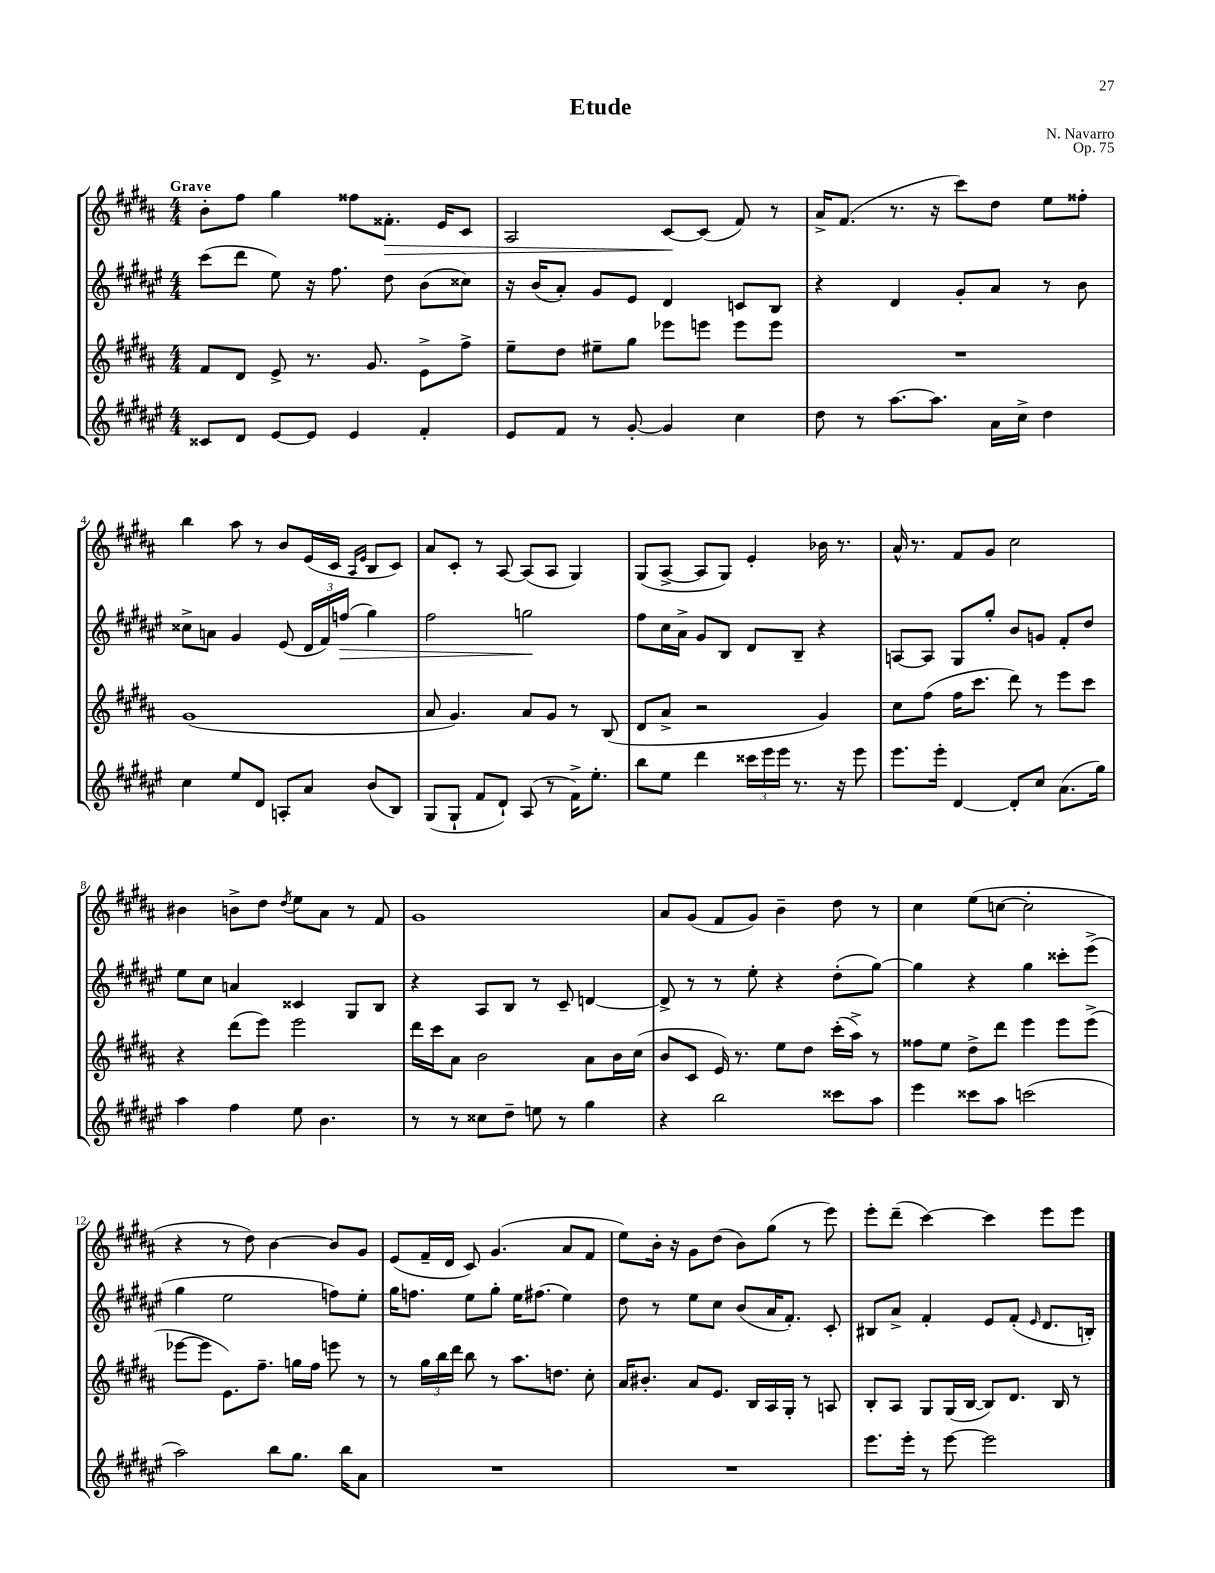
\header { title = "Etude" composer = "N. Navarro" opus = "Op. 75" }
<<
\new StaffGroup <<
\new Staff = "s0" {
    \clef treble \key b \major \numericTimeSignature \time 4/4 \tempo "Grave"
    \autoBeamOff b'8[-. fis''8] gis''4 fisis''8[ fisis'8.]-.\> e'16[ cis'8] |
    ais2 cis'8[~\! cis'8]( fis'8) r8 |
    ais'16[-> fis'8.]( r8. r16 cis'''8[) dis''8] e''8[ fisis''8]-. |
    b''4 ais''8 r8 b'8[ e'16( cis'16] \grace { ais16[ e'16] } b8[ cis'8]) |
    ais'8[ cis'8]-. r8 ais8~ ais8[( ais8] gis4) |
    gis8[( ais8]~-> ais8[ gis8]) e'4-. bes'16 r8. |
    ais'16-^ r8. fis'8[ gis'8] cis''2 |
    bis'4 b'8[-> dis''8] \acciaccatura { dis''8 } e''8[ ais'8] r8 fis'8 |
    gis'1 |
    ais'8[ gis'8]( fis'8[ gis'8]) b'4-- dis''8 r8 |
    cis''4 e''8[( c''8]~ c''2-. |
    r4 r8 dis''8) b'4~ b'8[ gis'8] |
    e'8[( fis'16-- dis'16] cis'8) gis'4.( ais'8[ fis'8] |
    e''8[) b'16]-. r16 gis'8[ dis''8]( b'8[) gis''8]( r8 e'''8) |
    e'''8[-. dis'''8]--( cis'''4~) cis'''4 e'''8[ e'''8] \bar "|." |
}
\new Staff = "s1" {
    \clef treble \key fis \major \numericTimeSignature \time 4/4
    \autoBeamOff cis'''8[( dis'''8] eis''8) r16 fis''8. dis''8 b'8[( cisis''8]) |
    r16 b'16[( ais'8]-.) gis'8[ eis'8] dis'4 c'8[ b8] |
    r4 dis'4 gis'8[-. ais'8] r8 b'8 |
    cisis''8[-> a'8] gis'4 eis'8( \tuplet 3/2 { dis'16[ fis'16) f''16]\>( } gis''4) |
    fis''2 g''2\! |
    fis''8[ cis''16 ais'16]-> gis'8[ b8] dis'8[ b8]-- r4 |
    a8[~ a8] gis8[ gis''8]-. b'8[ g'8] fis'8[-. dis''8] |
    eis''8[ cis''8] a'4 cisis'4 gis8[ b8] |
    r4 ais8[ b8] r8 cis'8-- d'4~ |
    d'8-> r8 r8 eis''8-. r4 dis''8[-.( gis''8]~) |
    gis''4 r4 gis''4 cisis'''8[-. eis'''8]->( |
    gis''4 eis''2 f''8[) eis''8]-. |
    gis''16[ f''8.] eis''8[ gis''8]-. eis''16[ fis''8.]( eis''4) |
    dis''8 r8 eis''8[ cis''8] b'8[( ais'16 fis'8.]-.) cis'8-. |
    bis8[ ais'8]-> fis'4-. eis'8[ fis'8]-.( \grace { eis'16 } dis'8.[ b16]-.) \bar "|." |
}
\new Staff = "s2" {
    \clef treble \key b \major \numericTimeSignature \time 4/4
    \autoBeamOff fis'8[ dis'8] e'8-> r8. gis'8. e'8[-> fis''8]-> |
    e''8[-- dis''8] eis''8[-- gis''8] ees'''8[ e'''8] e'''8[ e'''8] |
    R1 |
    gis'1( |
    ais'8 gis'4.) ais'8[ gis'8] r8 b8( |
    dis'8[ ais'8]-> r2 gis'4) |
    cis''8[ fis''8]( fis''16[ cis'''8.] dis'''8) r8 e'''8[ cis'''8] |
    r4 dis'''8[( e'''8]) e'''2 |
    dis'''16[ cis'''16 ais'8] b'2 ais'8[ b'16 cis''16]( |
    b'8[ cis'8] e'16) r8. e''8[ dis''8] cis'''16[-.( ais''16]->) r8 |
    fisis''8[ e''8] dis''8[-> dis'''8] e'''4 e'''8[ e'''8]->( |
    ees'''8[~ ees'''8] e'8.[) fis''8.]-- g''16[ fis''16] e'''8 r8 |
    r8 \tuplet 3/2 { gis''16[ b''16 dis'''16] } b''8 r8 ais''8.[ d''8.] cis''8-. |
    ais'16[ bis'8.]-. ais'8[ e'8.] b16[ ais16 gis16]-. r8 a8 |
    b8[-. ais8] gis8[ gis16( b16]~ b8[) dis'8.] b16 r8 \bar "|." |
}
\new Staff = "s3" {
    \clef treble \key fis \major \numericTimeSignature \time 4/4
    \autoBeamOff cisis'8[ dis'8] eis'8[~ eis'8] eis'4 fis'4-. |
    eis'8[ fis'8] r8 gis'8~-. gis'4 cis''4 |
    dis''8 r8 ais''8.[~ ais''8.] ais'16[ cis''16]-> dis''4 |
    cis''4 eis''8[ dis'8] a8[-. ais'8] b'8[( b8]) |
    gis8[( gis8]-! fis'8[ dis'8]-!) ais8( r8 fis'16[->) eis''8.]-. |
    b''8[ eis''8] dis'''4 \tuplet 3/2 { cisis'''16[ eis'''16 eis'''16] } r8. r16 eis'''8 |
    eis'''8.[ eis'''16]-. dis'4~ dis'8[-. cis''8] ais'8.[( gis''16]) |
    ais''4 fis''4 eis''8 b'4. |
    r8 r8 cisis''8[ dis''8]-- e''8 r8 gis''4 |
    r4 b''2 cisis'''8[ ais''8] |
    eis'''4 cisis'''8[ ais''8] c'''2( |
    ais''2) b''8[ gis''8.] b''16[ ais'8] |
    R1 |
    R1 |
    eis'''8.[ eis'''16]-. r8 eis'''8~ eis'''2 \bar "|." |
}
>>
>>
